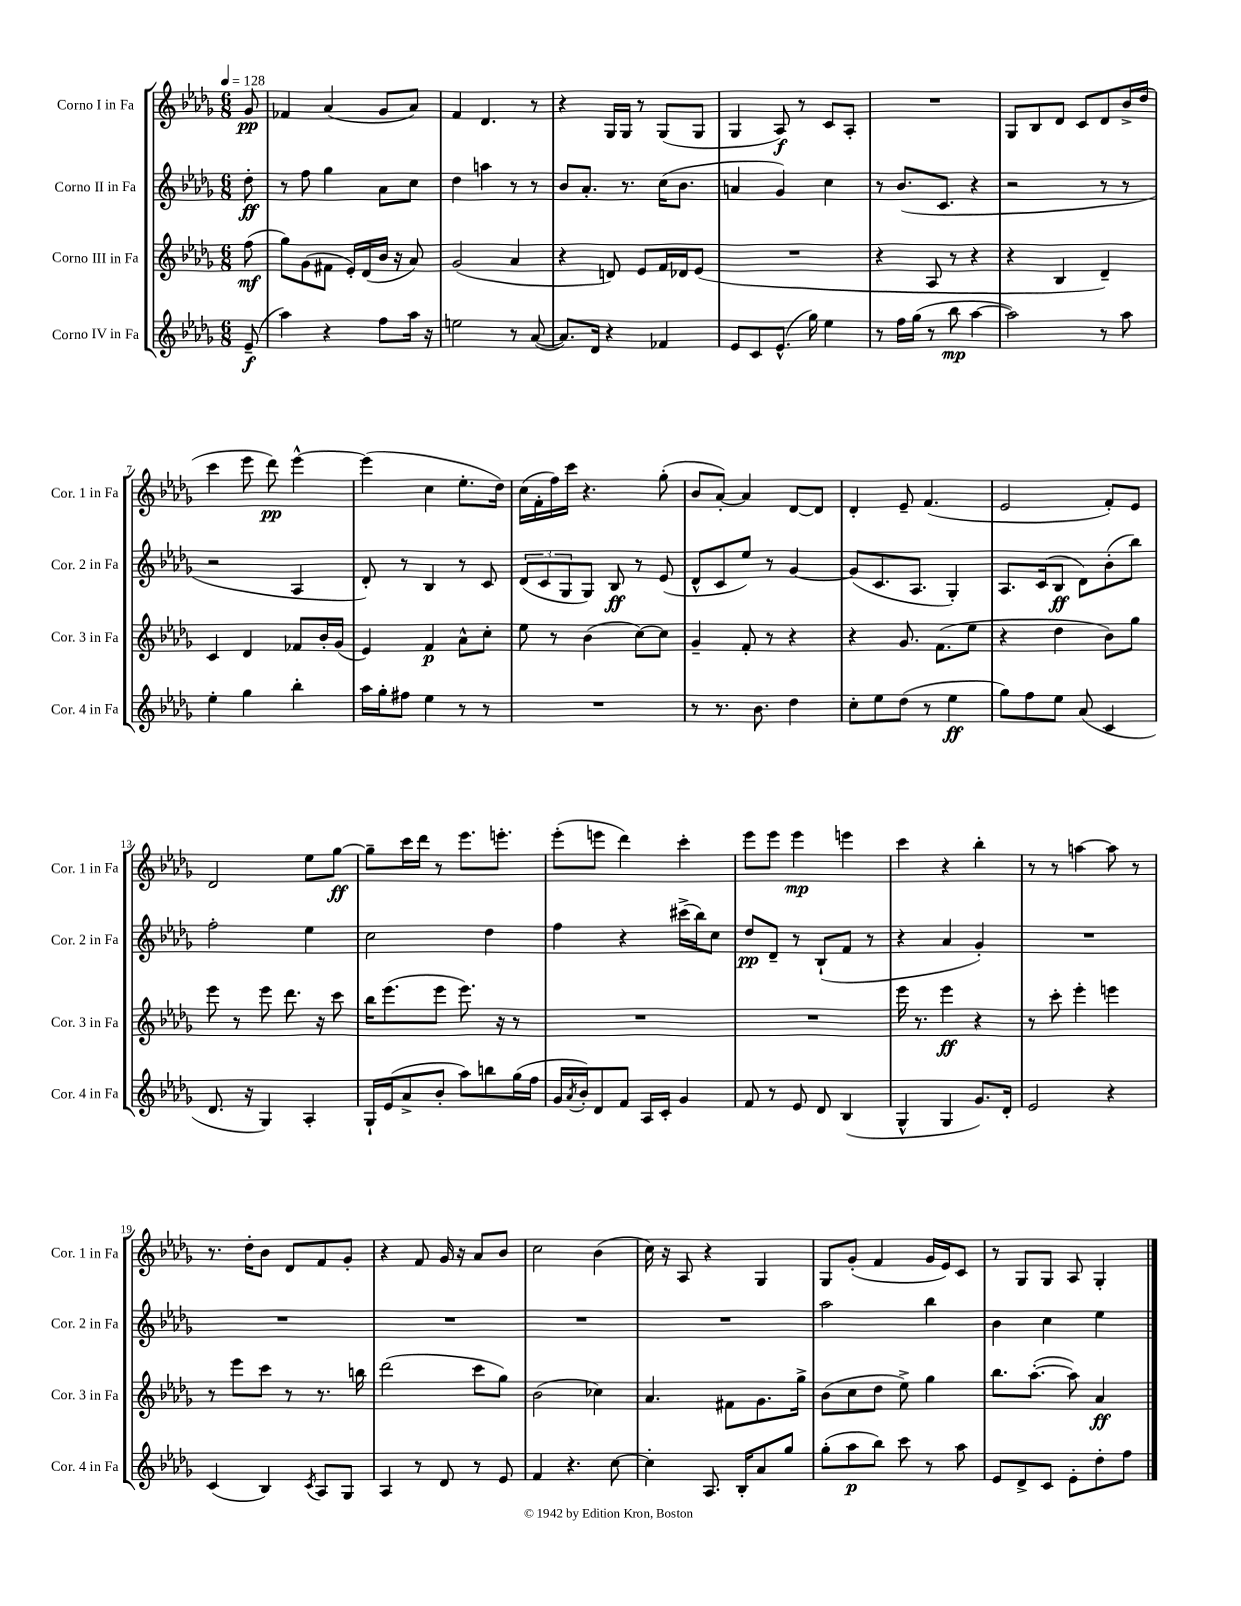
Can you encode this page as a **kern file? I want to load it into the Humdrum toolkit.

**kern	**kern	**kern	**kern
*staff4	*staff3	*staff2	*staff1
*clefG2	*clefG2	*clefG2	*clefG2
*k[b-e-a-d-g-]	*k[b-e-a-d-g-]	*k[b-e-a-d-g-]	*k[b-e-a-d-g-]
*M6/8	*M6/8	*M6/8	*M6/8
*MM128	*MM128	*MM128	*MM128
(8e-~	(8ff	8dd-'	8g-
=	=	=	=
4aa-)	8gg-)	8r	4f-
.	(8g-	8ff	.
4r	8f#	4gg-	(4a-
.	16e-')	.	.
.	(16d-	.	.
8ff	16b-	8a-	8g-
.	16r	.	.
16aa-	8a-)	8cc	8a-)
16r	.	.	.
=	=	=	=
2ee	(2g-	4dd-	4f
.	.	4aa	4.d-
8r	4a-	8r	.
([8a-	.	8r	8r
=	=	=	=
8.a-])	4r	8b-	4r
.	.	8.a-'	.
16d-	.	.	.
4r	8d)	.	16G-
.	.	8.r	16G-
.	8e-	.	8r
4f-	16f	(16cc	(8G-
.	16d-	8.b-	.
.	(8e-	.	8G-
=	=	=	=
8e-	2.r	4a	4G-
8c	.	.	.
(8.e-^^	.	4g-)	8A-)
.	.	.	8r
16gg-)	.	.	.
4ee-	.	4cc	8c
.	.	.	8A-'
=	=	=	=
8r	4r	8r	2.r
16ff	.	(8.b-	.
(16gg-	.	.	.
8r	8A-	.	.
.	.	8.c	.
8bb-	8r	.	.
[4aa-	4r	4r	.
=	=	=	=
2aa-])	4r	2r	8G-
.	.	.	8B-
.	4B-	.	8d-
.	.	.	8c
8r	4d-~)	8r	8d-
8aa-	.	8r	16b-^
.	.	.	(16dd-
=	=	=	=
4ee-'	4c	2r	4ccc
4gg-	4d-	.	8eee-
.	.	.	8ddd-)
4bb-'	8f-	4A-	[4eee-^^
.	16b-'	.	.
.	(16g-	.	.
=	=	=	=
16aa-	4e-)	8d-')	(4eee-]
16gg-'	.	.	.
8ff#	.	8r	.
4ee-	4f	4B-	4cc
8r	8a-^^	8r	8.ee-'
8r	8cc'	8c	.
.	.	.	16dd-)
=	=	=	=
2.r	8ee-	(12d-	(16cc
.	.	.	16f'
.	.	12c	.
.	8r	.	16ff)
.	.	12G-	.
.	.	.	16ccc
.	(4b-	8G-)	4.r
.	.	8B-	.
.	[8cc)	8r	.
.	8cc]	(8e-	(8gg-'
=	=	=	=
8r	4g-~	8d-^^	8b-
8.r	.	8c	[8a-')
.	8f'	8ee-)	4a-]
8.b-	.	.	.
.	8r	8r	.
4dd-	4r	[4g-	[8d-
.	.	.	8d-]
=	=	=	=
8cc'	4r	(8g-]	4d-'
8ee-	.	8.c	.
(8dd-	8.g-	.	8e-~
.	.	8.A-	.
8r	.	.	(4.f
.	(8.f	.	.
4ee-	.	4G-')	.
.	8ee-	.	.
=	=	=	=
8gg-)	4r	8.A-	2e-
8ff	.	.	.
.	.	(16c	.
8ee-	4dd-	8B-	.
(8a-	.	8d-)	.
4c	8b-)	(8b-'	8f')
.	8gg-	8bb-)	8e-
=	=	=	=
8.d-	8eee-	2ff'	2d-
.	8r	.	.
16r	.	.	.
4G-)	8eee-	.	.
.	8.ddd-	.	.
4A-'	.	4ee-	8ee-
.	16r	.	.
.	8ccc	.	[8gg-
=	=	=	=
16G-`	16bb-	2cc	8gg-~]
(16e-	(8.eee-	.	.
8a-^	.	.	16ccc
.	.	.	16ddd-
8b-'	8eee-	.	8r
8aa-)	8.eee-)	.	8.eee-
8bb	.	4dd-	.
.	16r	.	8.eee'
(16gg-	8r	.	.
16ff	.	.	.
=	=	=	=
16g-	2.r	4ff	(8eee-'
8qa-	.	.	.
16b-')	.	.	.
8d-	.	.	8eee
8f	.	4r	4ddd-)
16A-	.	.	.
16c'	.	.	.
4g-	.	(16ccc#^	4ccc'
.	.	16bb-)	.
.	.	8cc	.
=	=	=	=
8f	2.r	8dd-	8eee-
8r	.	8d-~	8eee-
8e-	.	8r	4eee-
8d-	.	(8B-`	.
(4B-	.	8f	4eee
.	.	8r	.
=	=	=	=
4G-^^	16eee-	4r	4ccc
.	8.r	.	.
4G-	4eee-	4a-	4r
8.g-)	4r	4g-')	4bb-'
16d-'	.	.	.
=	=	=	=
2e-	8r	2.r	8r
.	8ccc'	.	8r
.	4eee-'	.	[4aa
4r	4eee	.	8aa]
.	.	.	8r
=	=	=	=
(4c	8r	2.r	8.r
.	8eee-	.	.
.	.	.	16dd-'
4B-)	8ccc	.	8b-
.	8r	.	8d-
8qc	.	.	.
8A-	8.r	.	8f
8G-	.	.	8g-'
.	16bb	.	.
=	=	=	=
4A-	(2ddd-	2.r	4r
8r	.	.	8f
8d-	.	.	16g-
.	.	.	16r
8r	8ccc	.	8a-
8e-	8gg-)	.	8b-
=	=	=	=
4f	(2b-	2.r	2cc
4.r	.	.	.
.	4cc-)	.	(4b-
[8cc	.	.	.
=	=	=	=
4cc']	4.a-	2.r	16cc)
.	.	.	16r
.	.	.	8A-
8.A-	.	.	4r
.	8f#	.	.
16B-'	.	.	.
8a-	8.g-	.	4G-
8gg-	.	.	.
.	16gg-^	.	.
=	=	=	=
(8gg-'	(8b-	2aa-	8G-
8aa-	8cc	.	(8g-'
8bb-)	8dd-	.	4f
8ccc	8ee-^)	.	.
8r	4gg-	4bb-	16g-
.	.	.	16e-)
8aa-	.	.	8c
=	=	=	=
8e-	8.bb-	4b-	8r
8d-^	.	.	8G-
.	([8.aa-'	.	.
8c	.	4cc	8G-
8e-'	8aa-])	.	8A-
8dd-'	4a-	4ee-	4G-'
8ff	.	.	.
==	==	==	==
*-	*-	*-	*-
